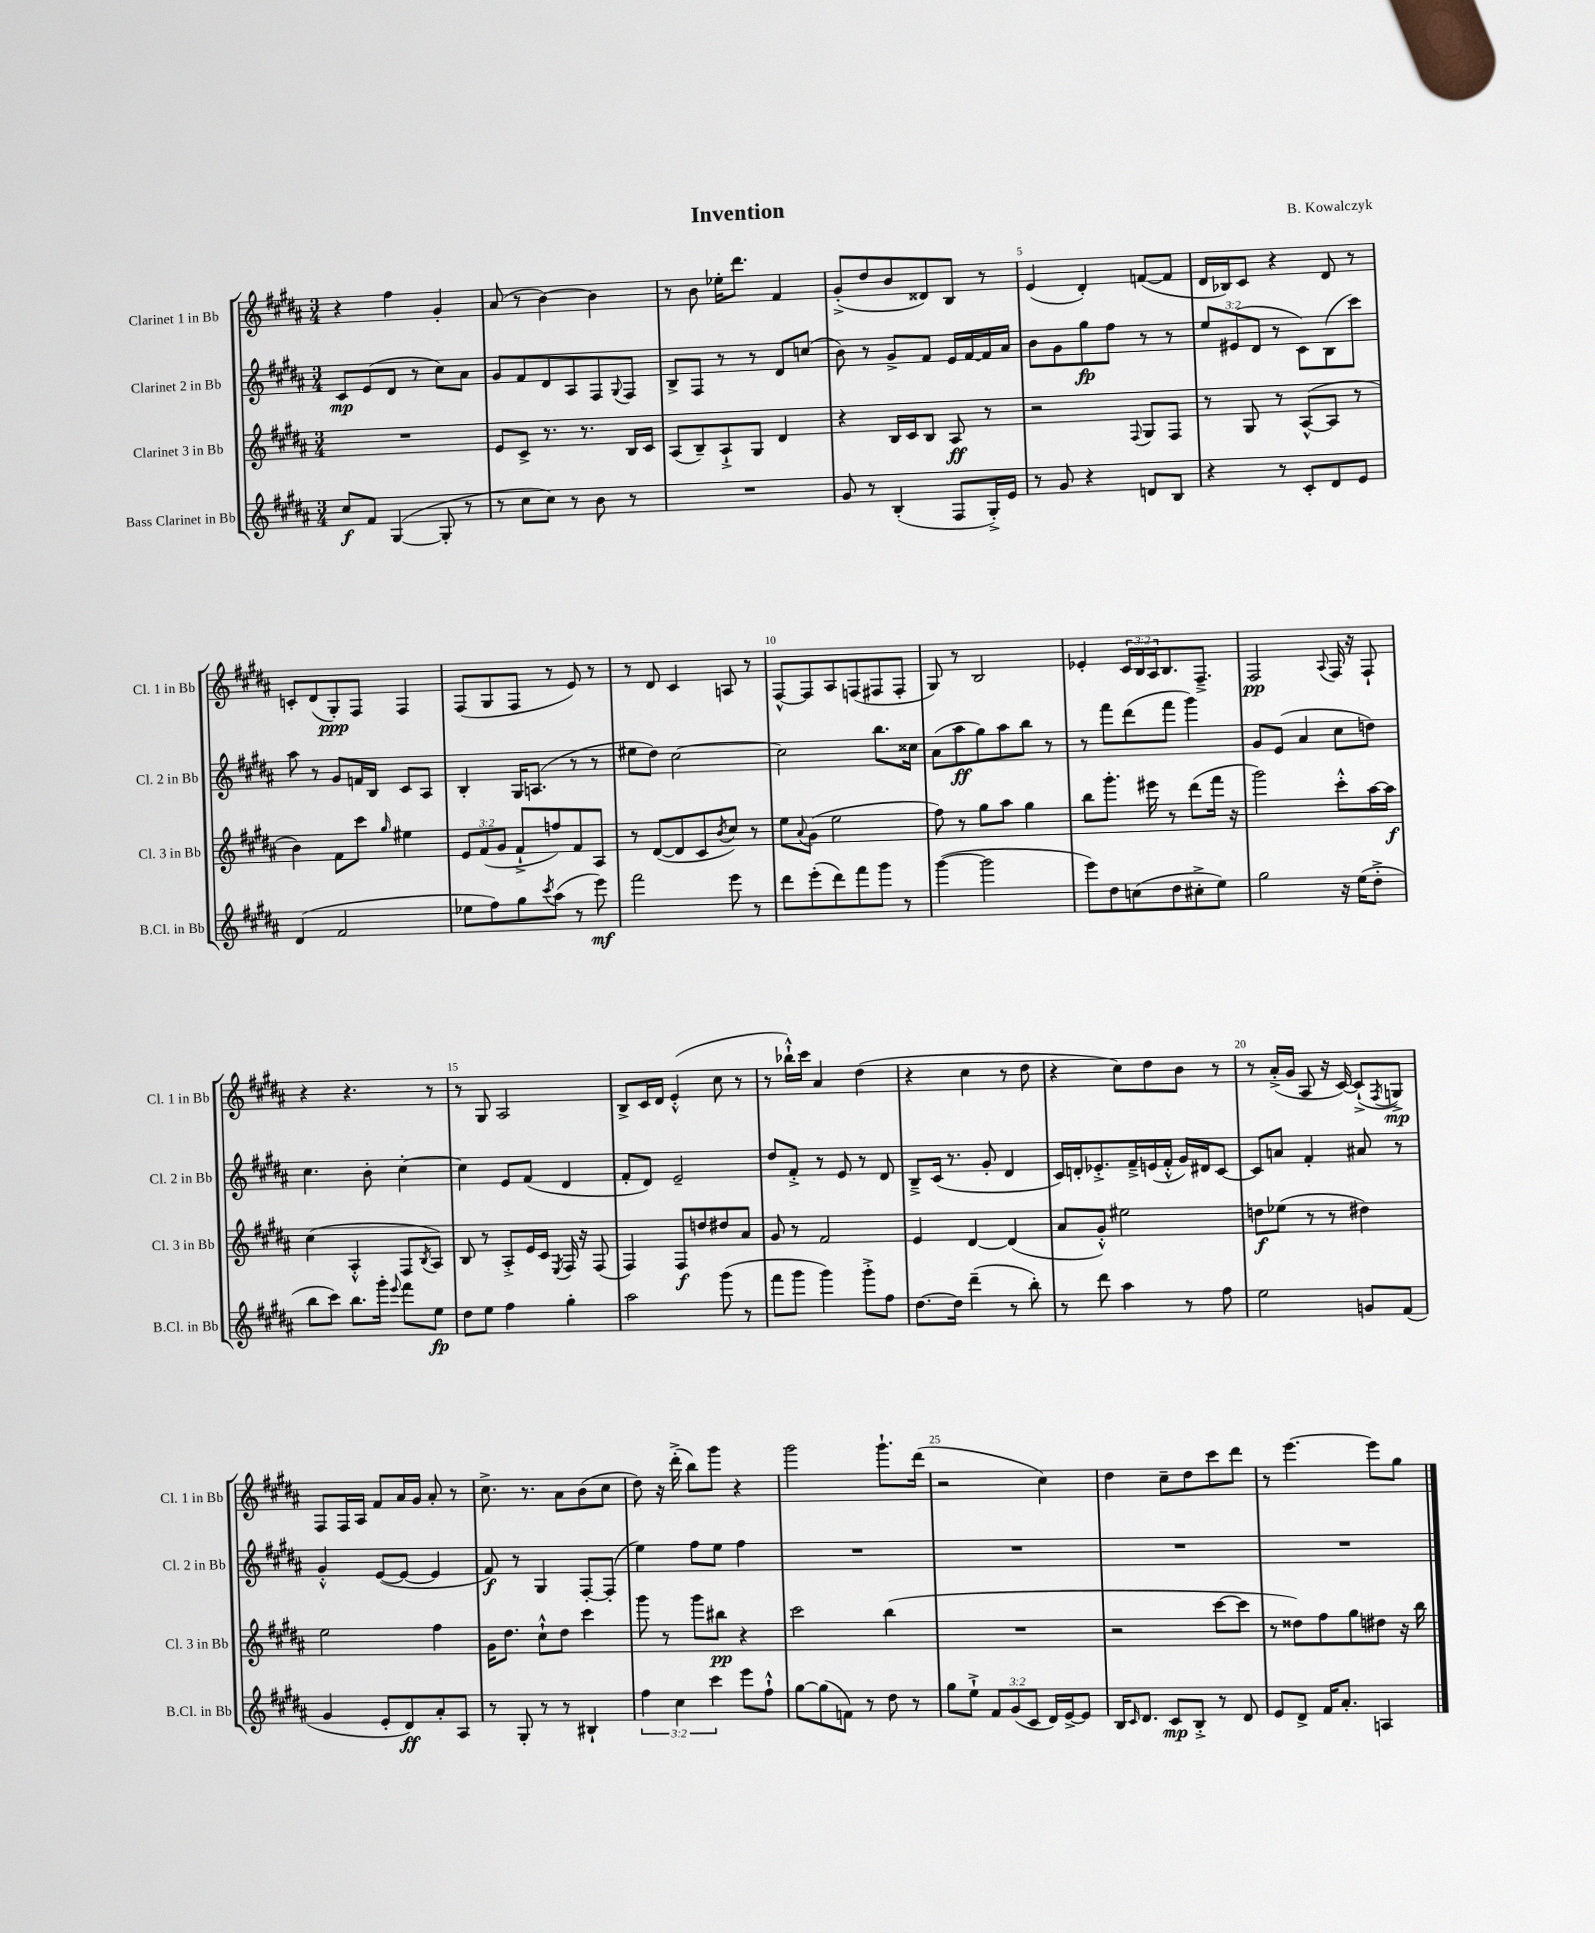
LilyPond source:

\header { title = "Invention" composer = "B. Kowalczyk" }
<<
\new StaffGroup <<
\new Staff = "s0" \with { instrumentName = "Clarinet 1 in Bb" shortInstrumentName = "Cl. 1 in Bb" } {
    \clef treble \key b \major \numericTimeSignature \time 3/4 \override Staff.TupletNumber.text = #tuplet-number::calc-fraction-text
    r4 fis''4 gis'4-. |
    ais'8( r8 b'4~) b'4 |
    r8 b'8 ees''16-. dis'''8. fis'4 |
    gis'8-.->( dis''8 b'8 disis'8) b8 r8 |
    e'4( dis'4-.) f'8~( f'8 |
    dis'16 bes16) cis'8 r4 dis'8 r8 |
    c'8-. dis'8( gis8-.\ppp) fis8 fis4 |
    fis8( gis8 fis8 r8 e'8) r8 |
    r8 dis'8 cis'4 a8 r8 |
    fis8~-^ fis8 ais8 f8( fis8 fis8-. |
    gis8) r8 b2 |
    ees'4-. \tuplet 3/2 { cis'16 b16 ais16 } b8. fis8.---> |
    fis2\pp \appoggiatura { ais8 } fis16 r16 fis8-! |
    r4 r4. r8 |
    r8 gis8 ais2 |
    b8-> cis'16 dis'16 e'4-.-^( cis''8 r8 |
    r8 bes''16-!-^) cis'''16 ais'4 dis''4( |
    r4 cis''4 r8 dis''8 |
    r4 cis''8) dis''8 b'8 r8 |
    r8 ais'16-.->( gis'16 ais8 r16 cis'16~) cis'8-!->( \acciaccatura { fis8 } g8->\mp) |
    fis8 fis16 ais16 fis'8 ais'16 gis'16 ais'8-. r8 |
    cis''8.-> r8. ais'8 b'8( cis''8 |
    dis''8) r16 dis'''16-.->( b''8) gis'''8 r4 |
    gis'''2 gis'''8.-! dis'''16( |
    r2 cis''4) |
    dis''4 cis''8-- dis''8 cis'''8 dis'''8 |
    r8 e'''4.~ e'''8 gis''8 \bar "|." |
}
\new Staff = "s1" \with { instrumentName = "Clarinet 2 in Bb" shortInstrumentName = "Cl. 2 in Bb" } {
    \clef treble \key b \major \numericTimeSignature \time 3/4 \override Staff.TupletNumber.text = #tuplet-number::calc-fraction-text
    cis'8\mp e'8( dis'8 r8 cis''8) ais'8 |
    gis'8 fis'8 dis'8 ais8 fis8 \appoggiatura { gis8 } fis8 |
    b8-> fis8 r8 r8 dis'8 c''8( |
    b'8) r8 gis'8-> fis'8 e'16 fis'16~ fis'16 ais'16 |
    b'8 gis'8 gis''8\fp fis''8 r8 r8 |
    \tuplet 3/2 { e''8 eis'8( dis'8 } r8 cis'8) b8( cis'''8) |
    ais''8 r8 gis'8 f'16 b16 cis'8 ais8 |
    b4-. gis16 a8.( r8 r8 |
    eis''8 dis''8) cis''2~ |
    cis''2 b''8. cisis''16 |
    ais'8( ais''8\ff gis''8) ais''8 b''8 r8 |
    r8 fis'''8 dis'''8( fis'''8 gis'''4) |
    gis'8 e'8( ais'4 cis''8 d''8) |
    cis''4. b'8-. cis''4~-. |
    cis''4 e'8 fis'8( dis'4 |
    fis'8-. dis'8) e'2-- |
    dis''8 fis'8-.-> r8 e'8 r8 dis'8 |
    b8---> cis'16( r8. gis'8-. dis'4 |
    cis'16) d'16-. ees'8.-.-> fis'16---> e'16( fis'16-.-^ gis'16) dis'16 cis'8~ |
    cis'8 a'8 fis'4-. ais'8 r8 |
    gis'4-.-^ e'8~( e'8~ e'4 |
    fis'8\f) r8 gis4 fis8~-. fis8-.( |
    e''4) fis''8 e''8 fis''4 |
    R2. |
    R2. |
    R2. |
    R2. \bar "|." |
}
\new Staff = "s2" \with { instrumentName = "Clarinet 3 in Bb" shortInstrumentName = "Cl. 3 in Bb" } {
    \clef treble \key b \major \numericTimeSignature \time 3/4 \override Staff.TupletNumber.text = #tuplet-number::calc-fraction-text
    R2. |
    e'8 cis'8-> r8. r8. b16 cis'16 |
    ais8( b8--) ais8-!-> gis8 dis'4 |
    r4 b16 cis'16 b8 ais8\ff r8 |
    r2 \appoggiatura { fis8 } gis8 fis8 |
    r8 gis8 r8 ais8~-^( ais8 r8 |
    b'4) fis'8 cis'''8 \grace { gis''16 } eis''4 |
    \tuplet 3/2 { e'8 fis'8( gis'8 } fis'8-!-> f''8) fis'8 ais8 |
    r8 dis'8~( dis'8 cis'8 \acciaccatura { b'8 } cis''8) r8 |
    e''8 \appoggiatura { ais'8 } gis'8( e''2 |
    fis''8) r8 gis''8 ais''8 gis''4 |
    b''8 gis'''8.-. eis'''16 r8 dis'''8( fis'''16 r16 |
    gis'''2) cis'''8-.-^ ais''16~ ais''16\f |
    cis''4( ais4-.-^ fis8 \acciaccatura { b8 } ais8) |
    b8 r8 ais8-.-> e'16 cis'16 \acciaccatura { e8 } fis16 r16 fis8( |
    fis4) fis8\f d''8 dis''8 ais'8 |
    gis'8 r8 fis'2 |
    e'4 dis'4~ dis'4( |
    ais'8 gis'8-.-^) eis''2 |
    d''8\f ees''8( r8 r8 dis''4) |
    e''2 fis''4 |
    gis'16 dis''8. cis''8-!-^ dis''8 cis'''4 |
    gis'''8 r8 gis'''8 bis''8\pp r4 |
    cis'''2 b''4( |
    R2. |
    r2 cis'''8~ cis'''8 |
    r8 disis''8) fis''8 gis''8 dis''8 r16 b''16 \bar "|." |
}
\new Staff = "s3" \with { instrumentName = "Bass Clarinet in Bb" shortInstrumentName = "B.Cl. in Bb" } {
    \clef treble \key b \major \numericTimeSignature \time 3/4 \override Staff.TupletNumber.text = #tuplet-number::calc-fraction-text
    cis''8\f fis'8 gis4~( gis8-. r8 |
    r8 cis''8 cis''8) r8 b'8 r8 |
    R2. |
    gis'8 r8 b4-.( fis8 gis16-.->) e'16 |
    r8 gis'8 r4 d'8 b8 |
    r4 r8 cis'8-. dis'8 e'8 |
    dis'4( fis'2 |
    ees''8 fis''8) gis''8 \acciaccatura { cis'''8 } ais''8( r8 e'''8\mf) |
    fis'''2 e'''8 r8 |
    dis'''8 e'''8-.( dis'''8) fis'''8 gis'''8 r8 |
    gis'''4~( gis'''2 |
    e'''8) dis''8 c''8( dis''8 cis''8-.-> e''8) |
    gis''2 r16 e''16( dis''8-.-> |
    b''8 cis'''8) b''8. gis'''16-. \appoggiatura { e'''8 } fis'''8 e''8\fp |
    dis''8 e''8 fis''4 gis''4-. |
    ais''2 gis'''8( r8 |
    fis'''8 gis'''8 gis'''4) gis'''8-.-> fis''8 |
    dis''8.~ dis''16 dis'''4--( r8 b''8-.) |
    r8 dis'''8 ais''4 r8 fis''8 |
    e''2 g'8 fis'8( |
    gis'4 e'8-. dis'8\ff) ais'8-. ais8 |
    r8 gis8-. r8 r8 bis4-! |
    \tuplet 3/2 { fis''4 cis''4 cis'''4 } e'''8 fis''8-!-^ |
    gis''8~ gis''8( f'8) r8 dis''8 r8 |
    gis''8 e''8-!-> \tuplet 3/2 { fis'8 gis'8( cis'8 } dis'16) e'16~-> e'8 |
    b16 \grace { cis'16 } dis'8. cis'8\mp b8-.-> r8 dis'8 |
    e'8 dis'8-> fis'16 ais'8.-. a4 \bar "|." |
}
>>
>>
\layout { \context { \Score \override BarNumber.break-visibility = ##(#f #t #t) barNumberVisibility = #(every-nth-bar-number-visible 5) } }
